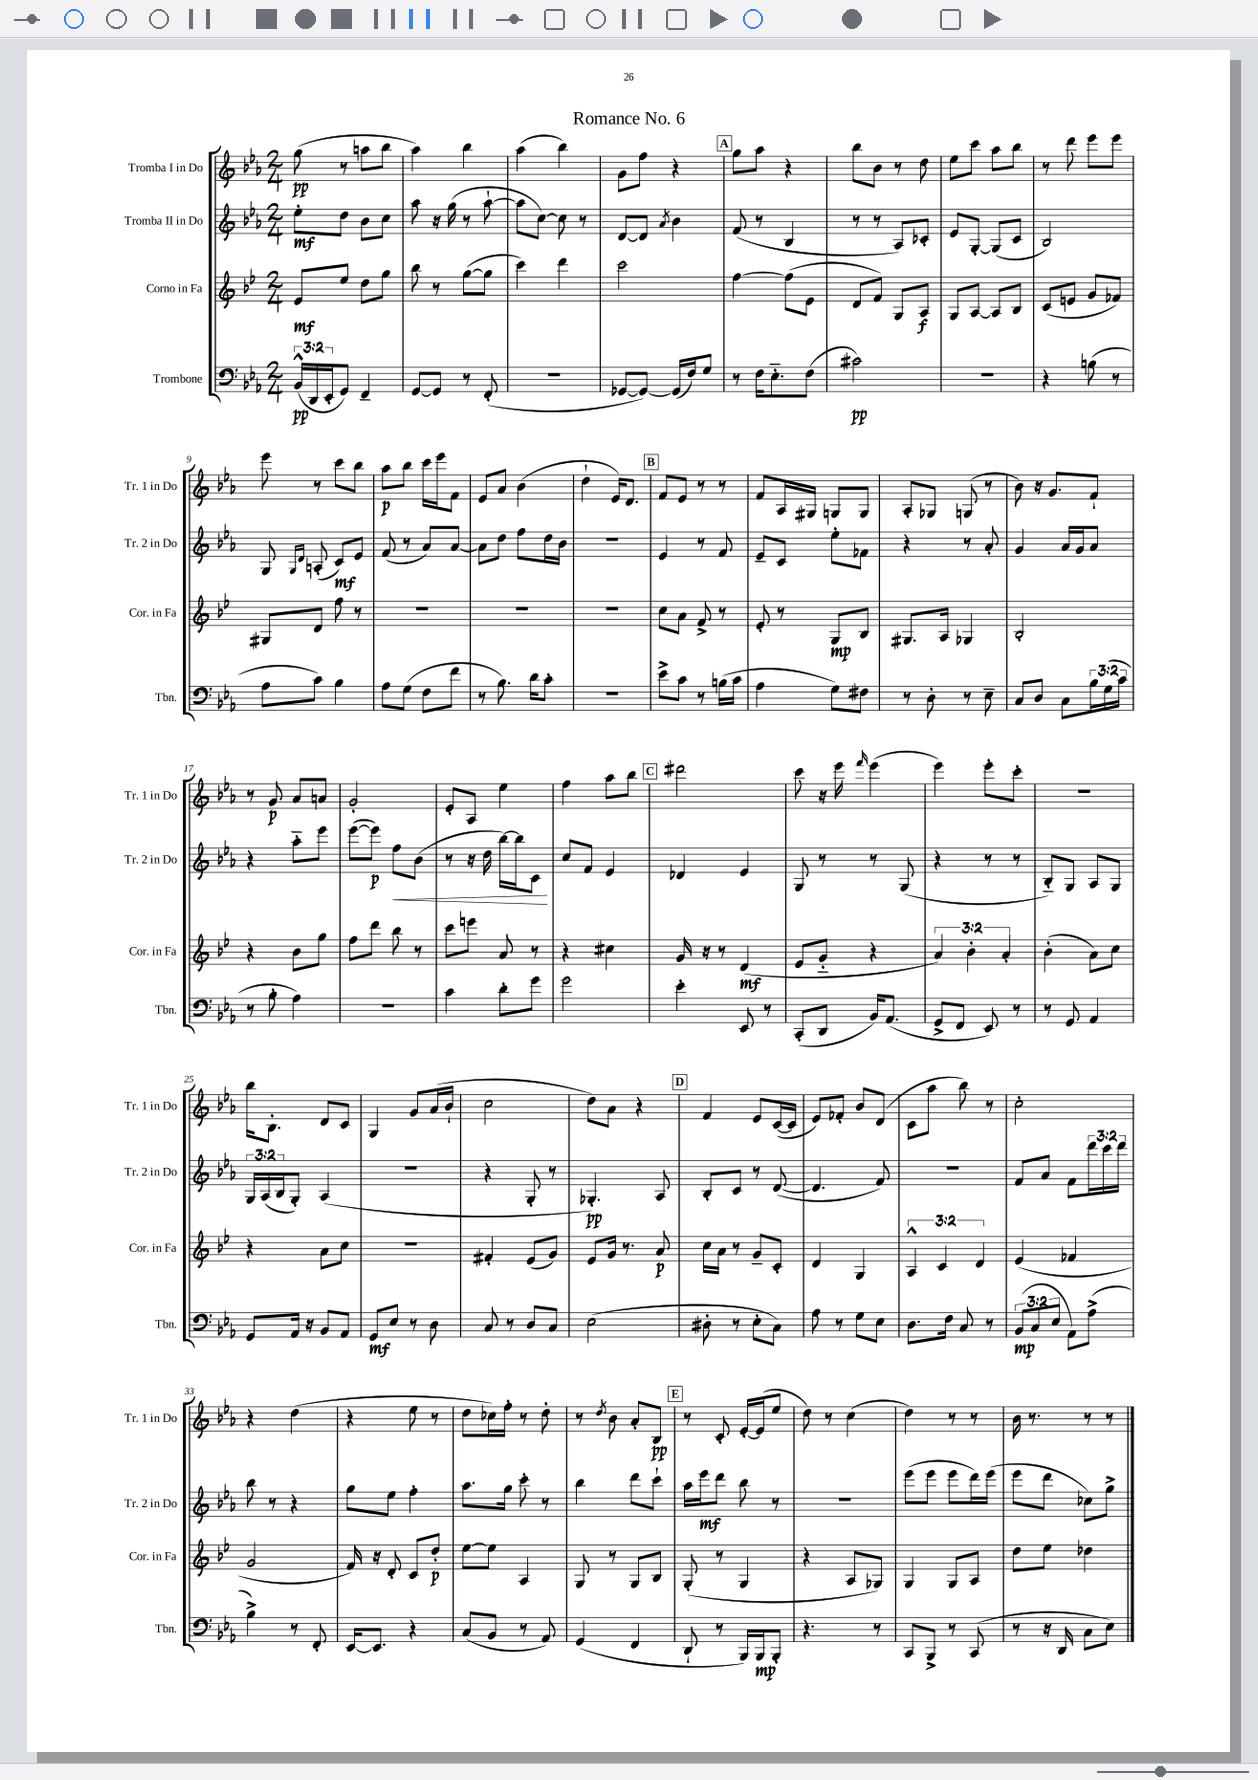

**kern	**kern	**kern	**kern
*staff4	*staff3	*staff2	*staff1
*clefF4	*clefG2	*clefG2	*clefG2
*k[b-e-a-]	*k[b-e-]	*k[b-e-a-]	*k[b-e-a-]
*M2/4	*M2/4	*M2/4	*M2/4
(24BB-^^	8e-	8ee-'	(8gg
24DD	.	.	.
24EE-'	.	.	.
8GG)	8ee-	8dd	8r
4FF~	8dd	8b-	8aa
.	8gg	8cc	8bb-
=	=	=	=
[8GG	8bb-	8aa-	4aa-)
8GG]	8r	16r	.
.	.	(16gg	.
8r	([8gg	8r	4bb-
(8FF'	8gg]	[8aa-`	.
=	=	=	=
2r	4ccc)	8aa-]	(4aa-
.	.	[8cc)	.
.	4ddd	8cc]	4bb-)
.	.	8r	.
=	=	=	=
[8GG-	2ccc	[8d	8g
8GG-_)	.	8d]	8ff
.	.	8qa-	.
(16GG-]	.	4b-	4r
16F)	.	.	.
8G	.	.	.
=	=	=	=
8r	[4ff	(8f	8gg
16F	.	8r	8aa-
8.E-'~	.	.	.
.	(8ff]	4B-	4r
(8F	8e-	.	.
=	=	=	=
2c#)	8d	8r	8bb-
.	8f)	8r	8b-
.	8G	8A-)	8r
.	8A	8c-'	8dd
=	=	=	=
2r	8G	8e-	8ee-
.	[8A	[8G'	8ccc
.	8A]	(8G]	8aa-
.	8B-	8c	8bb-
=	=	=	=
4r	(8c	2B-)	8r
.	8e	.	8ddd
(8B	8g	.	8eee-
8r	8f-)	.	8eee-
=	=	=	=
8A-	8G#	8G	8eee-
.	.	16qqG	.
.	.	16qqd	.
8c)	8d	(8A'	8r
4B-	8ff	8c)	8ccc
.	8r	8e-	8bb-
=	=	=	=
8A-	2r	(8f	8aa-
(8G	.	8r	8bb-
8F	.	8a-)	16ccc
.	.	.	16eee-
8f	.	[8a-	8f
=	=	=	=
8r	2r	8a-]	8e-
8.B-)	.	8dd	8a-
.	.	8ff	(4b-
16d	.	.	.
8c'	.	16dd	.
.	.	16b-	.
=	=	=	=
2r	2r	2r	4dd`
.	.	.	16e-)
.	.	.	8.d
=	=	=	=
8e-^	8cc	4e-	8f
8c	8a	.	8e-
8r	8f^	8r	8r
(16B	8r	8f	8r
16c	.	.	.
=	=	=	=
4A-	8e-'	8e-~	8f
.	8r	8c	16A-
.	.	.	16G#
8G)	8G	8ee-'	8G
8F#	8B-	8f-	8G
=	=	=	=
8r	8.G#	4r	8A-'
8D'	.	.	8G-
.	16A	.	.
8r	4G-	8r	(8G
8E-~	.	8a-'	8r
=	=	=	=
8C	2B-'	4g	8b-)
8D	.	.	16r
.	.	.	8.g
8C	.	16a-	.
.	.	16g	.
24B-	.	8a-	8f`
(24G	.	.	.
24c	.	.	.
=	=	=	=
8r	4r	4r	8r
8B-'	.	.	8g
4A-)	8b-	8aa-'~	8a-
.	8gg	8eee-	8a
=	=	=	=
2r	8ff	([8eee-	2g'
.	8ddd	8eee-])	.
.	8bb-	8ff	.
.	8r	(8b-	.
=	=	=	=
4c	8ccc	8r	8e-'
.	8eee	16r	8A-
.	.	16dd	.
8d'	8a	[16bb-)	4ee-
.	.	16bb-]	.
8g	8r	8c	.
=	=	=	=
2g	4r	8cc	4ff
.	.	8f	.
.	4cc#	4e-	8aa-
.	.	.	8bb-
=	=	=	=
4e-'	16g	4d-	2ddd#
.	16r	.	.
.	8r	.	.
8EE-	(4d	4e-	.
8r	.	.	.
=	=	=	=
(8CC'	8e-	8G	8ccc
8DD	8g'~	8r	16r
.	.	.	16eee-
.	.	.	16qqfff
16BB-)	4r	8r	(4eee-
(8.AA-	.	.	.
.	.	(8G	.
=	=	=	=
8GG^	6a)	4r	4eee-)
8FF	.	.	.
.	6b-'	.	.
8EE-)	.	8r	8eee-'
.	6a'	.	.
8r	.	8r	8ccc'
=	=	=	=
8r	(4b-'	8B-'~)	2r
8GG	.	8G	.
4AA-	8a)	8A-	.
.	8cc	8G	.
=	=	=	=
8GG	4r	24G	16bb-
.	.	(24A-	.
.	.	.	8.B-'
.	.	24B-	.
16AA-	.	8G')	.
16r	.	.	.
8BB-	8a	(4A-	8d
8AA-	8cc	.	8c
=	=	=	=
8GG	2r	2r	4G
8E-	.	.	.
8r	.	.	8g
8D	.	.	(16a-
.	.	.	16b-`
=	=	=	=
8C	4f#'	4r	2cc
8r	.	.	.
8D	(8e-	8G'	.
8C	8g)	8r	.
=	=	=	=
(2E-	8e-	4.G-')	8dd)
.	16g	.	8a-
.	8.r	.	.
.	.	.	4r
.	8a	8A-	.
=	=	=	=
8D#'	16cc	8B-'	4f
.	16a	.	.
8r	8r	8c	.
8E-'	8g~	8r	8e-
8C)	8c'	([8d	([16c
.	.	.	16c]
=	=	=	=
8A-	4d	4.d]	8e-)
8r	.	.	8f-'
8G	4G	.	8b-
8E-	.	8f)	(8d
=	=	=	=
8.D	6A^^	2r	8c
.	.	.	8aa-
.	6c	.	.
16F	.	.	.
8C	.	.	8bb-)
.	6d	.	.
8r	.	.	8r
=	=	=	=
(12BB-	(4e-	8f	2cc'
12C	.	.	.
.	.	8a-	.
12E-	.	.	.
8AA-)	4f-	8f	.
(8A-^	.	24ddd	.
.	.	24ccc	.
.	.	24ddd	.
=	=	=	=
4B-^)	2g	8bb-	4r
.	.	8r	.
8r	.	4r	(4dd
8FF'	.	.	.
=	=	=	=
[16EE-	16f)	8gg	4r
8.EE-]	16r	.	.
.	8d'	8ee-	.
4r	8c	4ff'	8ee-
.	8dd'	.	8r
=	=	=	=
(8C	[8ee-	8.aa-	8dd
8BB-	8ee-]	.	16cc-)
.	.	16gg	16ff'
8r	4A	8ccc'	8r
8AA-)	.	8r	8dd'
=	=	=	=
(4GG	8G	4bb-	8r
.	.	.	8qdd
.	8r	.	8b-
4FF	8G	8ddd	8a-'
.	8B-	8ccc`	8B-
=	=	=	=
8DD`	(8G'	16aa-	8r
.	.	16eee-	.
8r	8r	8ddd	8c'
16BBB-)	4G	8bb-	[16e-'
16BBB-	.	.	(16e-]
8BBB-'	.	8r	8ee-
=	=	=	=
4.r	4r	2r	8dd)
.	.	.	8r
.	8A	.	(4cc
8r	8G-)	.	.
=	=	=	=
8CC	4G	(8eee-	4dd)
8BBB-^	.	8eee-	.
8r	8G	8eee-	8r
(8CC	8A	16ddd)	8r
.	.	(16eee-	.
=	=	=	=
8r	8dd	8eee-	16b-
.	.	.	8.r
16r	8ee-	8ddd	.
16DD	.	.	.
8C	4dd-	8cc-)	8r
8E-)	.	8gg^	8r
==	==	==	==
*-	*-	*-	*-
